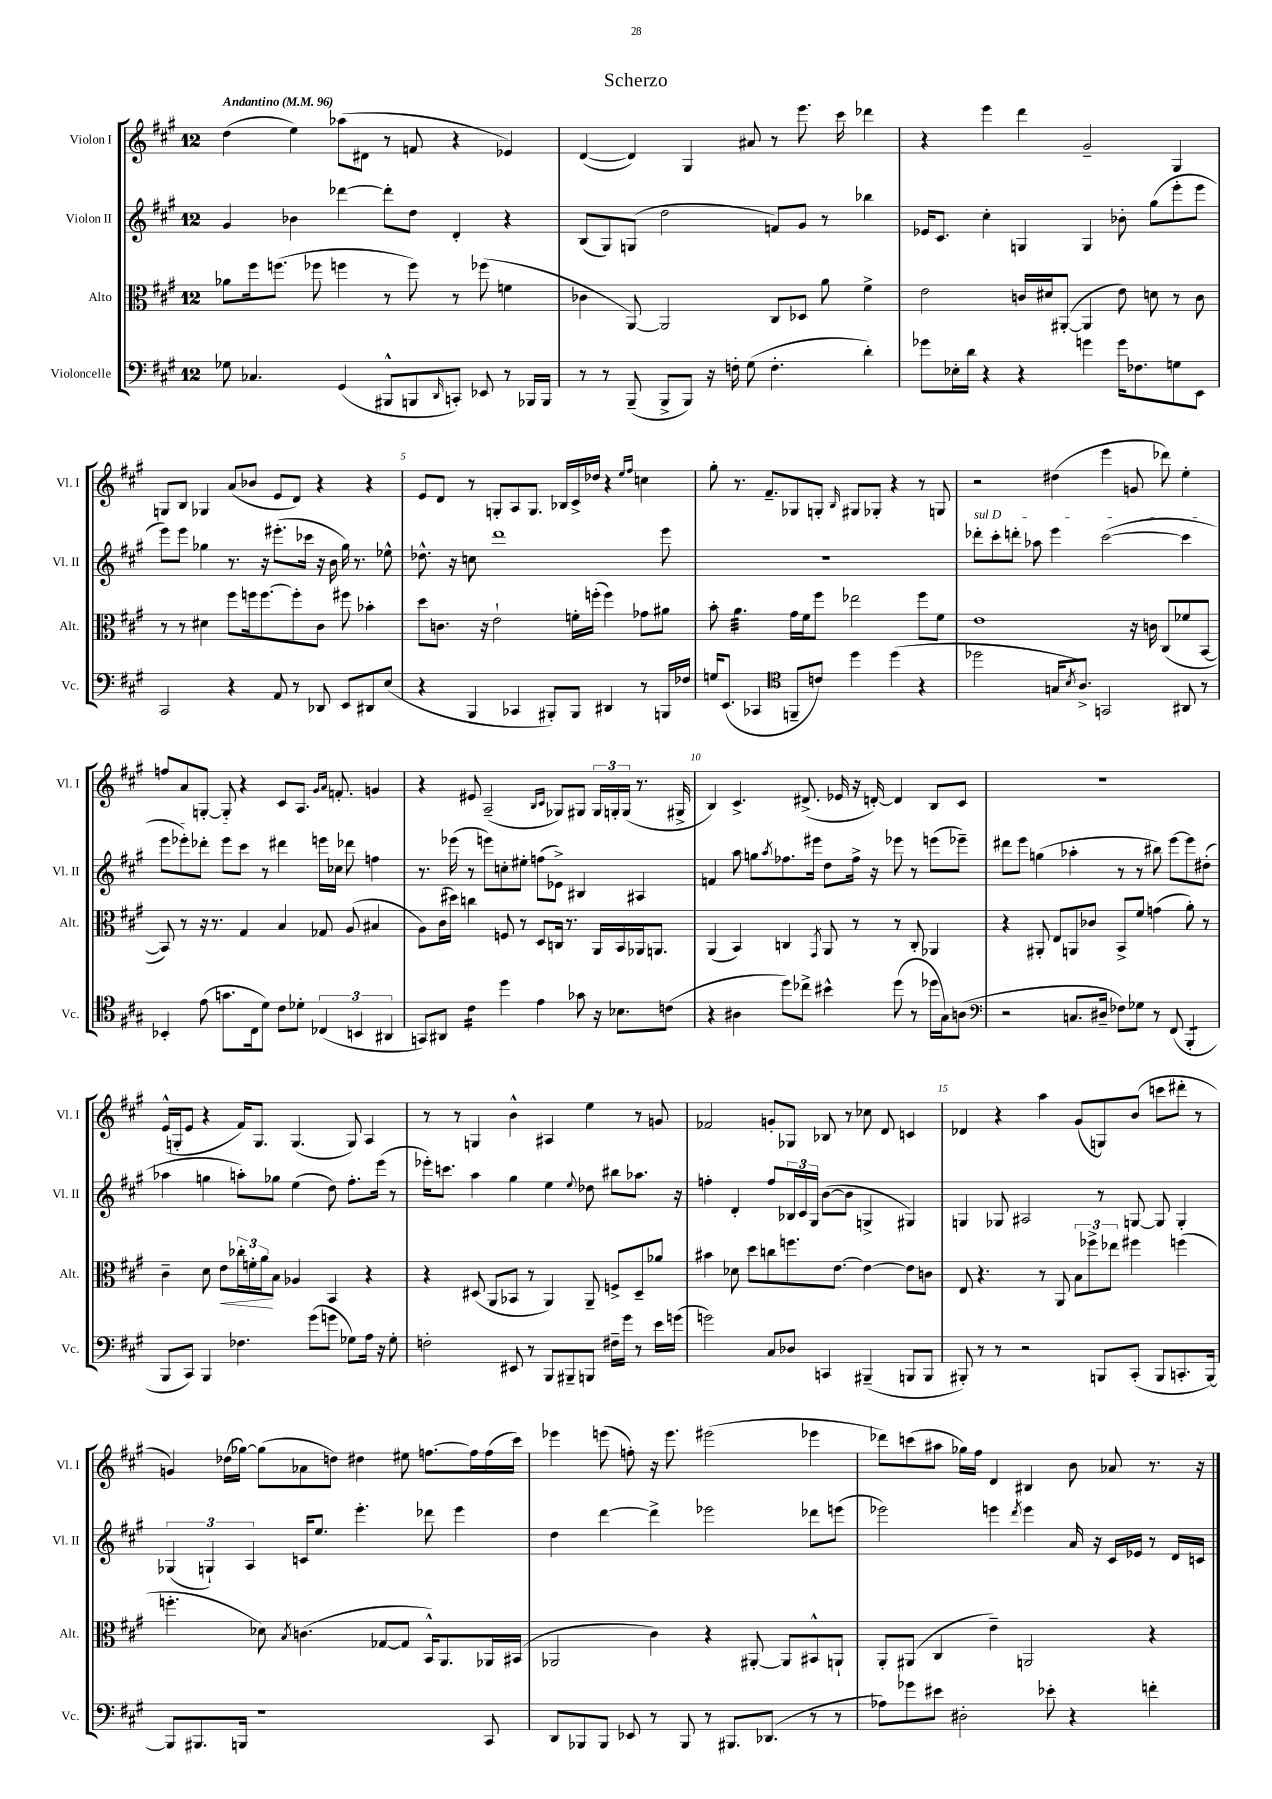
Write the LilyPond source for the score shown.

\header { title = "Scherzo" }
<<
\new StaffGroup <<
\new Staff = "s0" \with { instrumentName = "Violon I" shortInstrumentName = "Vl. I" } {
    \clef treble \key a \major \once \override Staff.TimeSignature.style = #'single-digit \time 12/8 \tempo "Andantino" 4 = 96
    d''4( e''4) aes''8( dis'8 r8 f'8 r4 ees'4) |
    d'4~( d'4) gis4 ais'8 r8 e'''8. cis'''16 des'''4 |
    r4 e'''4 d'''4 gis'2-- gis4 |
    g8 b8 ges4 a'8( bes'8 e'8 d'8) r4 r4 |
    e'8 d'8 r8 g8-. a8 g8. bes16 cis'16-> des''16 r4 \grace { e''16 fis''16 } c''4 |
    gis''8-. r8. fis'8.-- ges8 g8-. \grace { b16 } gis8 ges8-. r4 r8 g8 |
    r2 dis''4( e'''4 g'8 des'''8) e''4-. |
    f''8 a'8 g8~-. g8-. r4 cis'8 a8. \grace { gis'16 a'16 } f'8.-. g'4 |
    r4 eis'8 a2--( \grace { b16 cis'16 } ges8) gis8 \tuplet 3/2 { gis16 g16-. g16( } r8. gis16-> |
    b4) cis'4.-> dis'8.->( ees'16 r16 d'16~-.) d'4 b8 cis'8 |
    R1. |
    e'16-^( g16-. e'8 r4 fis'16) g8. g4.( g8) a4 |
    r8 r8 g4 b'4-^ ais4 e''4 r8 g'8 |
    fes'2 g'8-. ges8 bes8 r8 ces''8 d'8 c'4 |
    des'4 r4 a''4 gis'8( g8) b'8( c'''8 dis'''8-. r8 |
    g'4) des''16( ges''16~) ges''8( aes'8 d''8) dis''4 eis''8 f''8.~ f''16 f''16( cis'''16) |
    ees'''4 e'''8( f''8-.) r16 e'''8. eis'''2( ees'''4 |
    des'''8) c'''8( ais''8 ges''16) fis''16 d'4 bis4 b'8 aes'8 r8. r16 \bar "|." |
}
\new Staff = "s1" \with { instrumentName = "Violon II" shortInstrumentName = "Vl. II" } {
    \clef treble \key a \major \once \override Staff.TimeSignature.style = #'single-digit \time 12/8
    gis'4 bes'4 des'''4~ des'''8-. d''8 d'4-. r4 |
    b8( gis8) g8( d''2 f'8) gis'8 r8 bes''4 |
    ees'16 cis'8. cis''4-. g4 g4 bes'8-. gis''8( e'''8-. e'''8 |
    e'''8) e'''8 ges''4 r8. r16 eis'''8.-.( ces'''16 r16 b'16 ges''16) r8. ees''8-^ |
    des''8.-^ r16 c''8 d'''1 e'''8 |
    R1. |
    \once \override TextSpanner.bound-details.left.text = \markup { \italic "sul D" } des'''8-.\startTextSpan cis'''8-. d'''8-. aes''8 e'''4 cis'''2~( cis'''4 |
    e'''8 ees'''8-.) des'''8-. ees'''8 cis'''8\stopTextSpan r8 dis'''4 e'''16 ces''16 des'''8 f''4 |
    r8. ees'''16( r8 e'''8) c''8-. eis''8-. f''8( ees'8->) bis4 ais4 |
    f'4 a''8 g''8 \acciaccatura { a''8 } fes''8. eis'''16 d''8 fes''16-> r16 ees'''8 r8 e'''8( ees'''8--) |
    dis'''8 e'''8 g''4( aes''4-. r8 r8 bis''8) e'''8~ e'''8 dis''8-.( |
    aes''4 g''4 a''8-.) ges''8 e''4( d''8) fis''8.-. e'''16( r8 |
    ees'''16-.) c'''8. a''4 gis''4 e''4 \appoggiatura { e''8 } des''8 bis''8 aes''8. r16 |
    f''4-. d'4-. f''8 \tuplet 3/2 { bes16 cis'16 gis16 } b'8~( b'8 g4-> gis4) |
    g4 ges8 ais2 r8 g8~ g8 g4-. |
    \tuplet 3/2 { ges4( g4-!) a4 } c'16 e''8. e'''4.-. des'''8 e'''4 |
    d''4 d'''4~ d'''4-> ees'''2 des'''8 e'''8( |
    ees'''2) e'''4 \acciaccatura { d'''8 } e'''4 a'16 r16 cis'16 ees'16 r8 d'16 c'16 \bar "|." |
}
\new Staff = "s2" \with { instrumentName = "Alto" shortInstrumentName = "Alt." } {
    \clef alto \key a \major \once \override Staff.TimeSignature.style = #'single-digit \time 12/8
    aes'8 fis''16 f''8.( fes''8 f''4 r8 f''8) r8 fes''8( f'4 |
    ces'4 a,8~) a,2 cis8 des8 a'8 fis'4-> |
    e'2 c'16 dis'16 ais,8~-.( ais,4 e'8) d'8 r8 c'8 |
    r8 r8 dis'4 fis''8 f''16 f''8.~ f''8-. cis'8 fis''8 bes'4-. |
    d''8 c'8. r16 e'2-! f'16-. f''16-.( f''4) ges'8 ais'8 |
    b'8-. a'4.:32 gis'16 fis'16 fis''8 ees''2 fis''8 fis'8 |
    e'1 r16 c'16 cis8( fes'8 b,8~ |
    b,8) r8 r16 r8. gis4 b4 ges8 a8( bis4 |
    a8) cis'16( dis''16) c''4 f8 r8 d8 c16 r8. a,16 b,16 aes,16 a,8. |
    a,4( b,4) c4 \acciaccatura { gis,8 } a,8 r8 r8 c8-. aes,4 |
    r4 ais,8-. e8 a,8 ces'8 b,8-> fis'8 g'4( a'8-.) r8 |
    cis'4-- d'8 e'8\< \tuplet 3/2 { ces''16-. f'16-. a'16\! } b8 aes4 b,4 r4 |
    r4 dis8( a,8 bes,8 r8 a,4) a,8-- f8-> dis8-- aes'8 |
    bis'4 des'8 d''8 c''8 f''8. e'8.~ e'4~ e'8 c'8 |
    e8 r4. r8 a,8 \tuplet 3/2 { b8 fes''8-> ees''8 } fis''4 f''4( |
    f''4.-. des'8) \acciaccatura { b8 } c'4.( ges8~ ges8 b,16-^) a,8. aes,16 bis,16( |
    aes,2 cis'4) r4 ais,8~-. ais,8 bis,8-^ a,8-! |
    a,8-. ais,8( cis4 e'4--) a,2 r4 \bar "|." |
}
\new Staff = "s3" \with { instrumentName = "Violoncelle" shortInstrumentName = "Vc." } {
    \clef bass \key a \major \once \override Staff.TimeSignature.style = #'single-digit \time 12/8
    ges8 ces4. gis,4( bis,,8-^ b,,8 \grace { d,16 } c,8-.) ees,8 r8 bes,,16 bes,,16 |
    r8 r8 b,,8--( b,,8-> b,,8) r16 f16-. gis8( f4.-. d'4-.) |
    ges'8 ees16-. d'16 r4 r4 g'4 g'16 fes8. g8 e,8 |
    cis,2 r4 a,8 r8 des,8 e,8 dis,8 e8( |
    r4 b,,4 ces,4 bis,,8-.) bis,,8 dis,4 r8 b,,16 fes16 |
    g16 e,8.( ces,4 \clef tenor f,8-- c'8) d''4 d''4( r4 |
    des''2 g16 \acciaccatura { b8 } a8.->) g,2 ais,8 r8 |
    bes,4-. e'8( g'8. cis16 d'8) cis'8 des'8-. \tuplet 3/2 { ces4( b,4 ais,4 } |
    g,8) ais,8 cis'4:16 d''4 e'4 ges'8 r16 bes8. c'8( |
    r4 ais4 d''8) ces''8-> bis'4-^ d''8( r8 des''16 gis16) a8( |
    \clef bass r2 c8. dis16-- fes8) ges8 r8 fis,8( b,,4:8-. |
    b,,8 cis,8) b,,4 fes4. gis'8( g'8 ges8) a16 r16 ges8-. |
    f2-. eis,8 r8 b,,8 bis,,8-- b,,8 fis16-- gis'16 r8 e'16 g'16( |
    g'2) cis8 des8 c,4 bis,,4--( b,,8 b,,8 |
    bis,,8-.) r8 r8 r2 b,,8 cis,8-.( b,,8 c,8.-. b,,16~) |
    b,,8 bis,,8. b,,16 r1 cis,8 |
    d,8 bes,,8 bes,,8 ees,8 r8 bes,,8 r8 bis,,8. des,8.( r8 r8 |
    aes8) ges'8 eis'8 dis2-. ees'8-. r4 f'4-. \bar "|." |
}
>>
>>
\layout { \context { \Score \override BarNumber.break-visibility = ##(#f #t #t) barNumberVisibility = #(every-nth-bar-number-visible 5) } }
